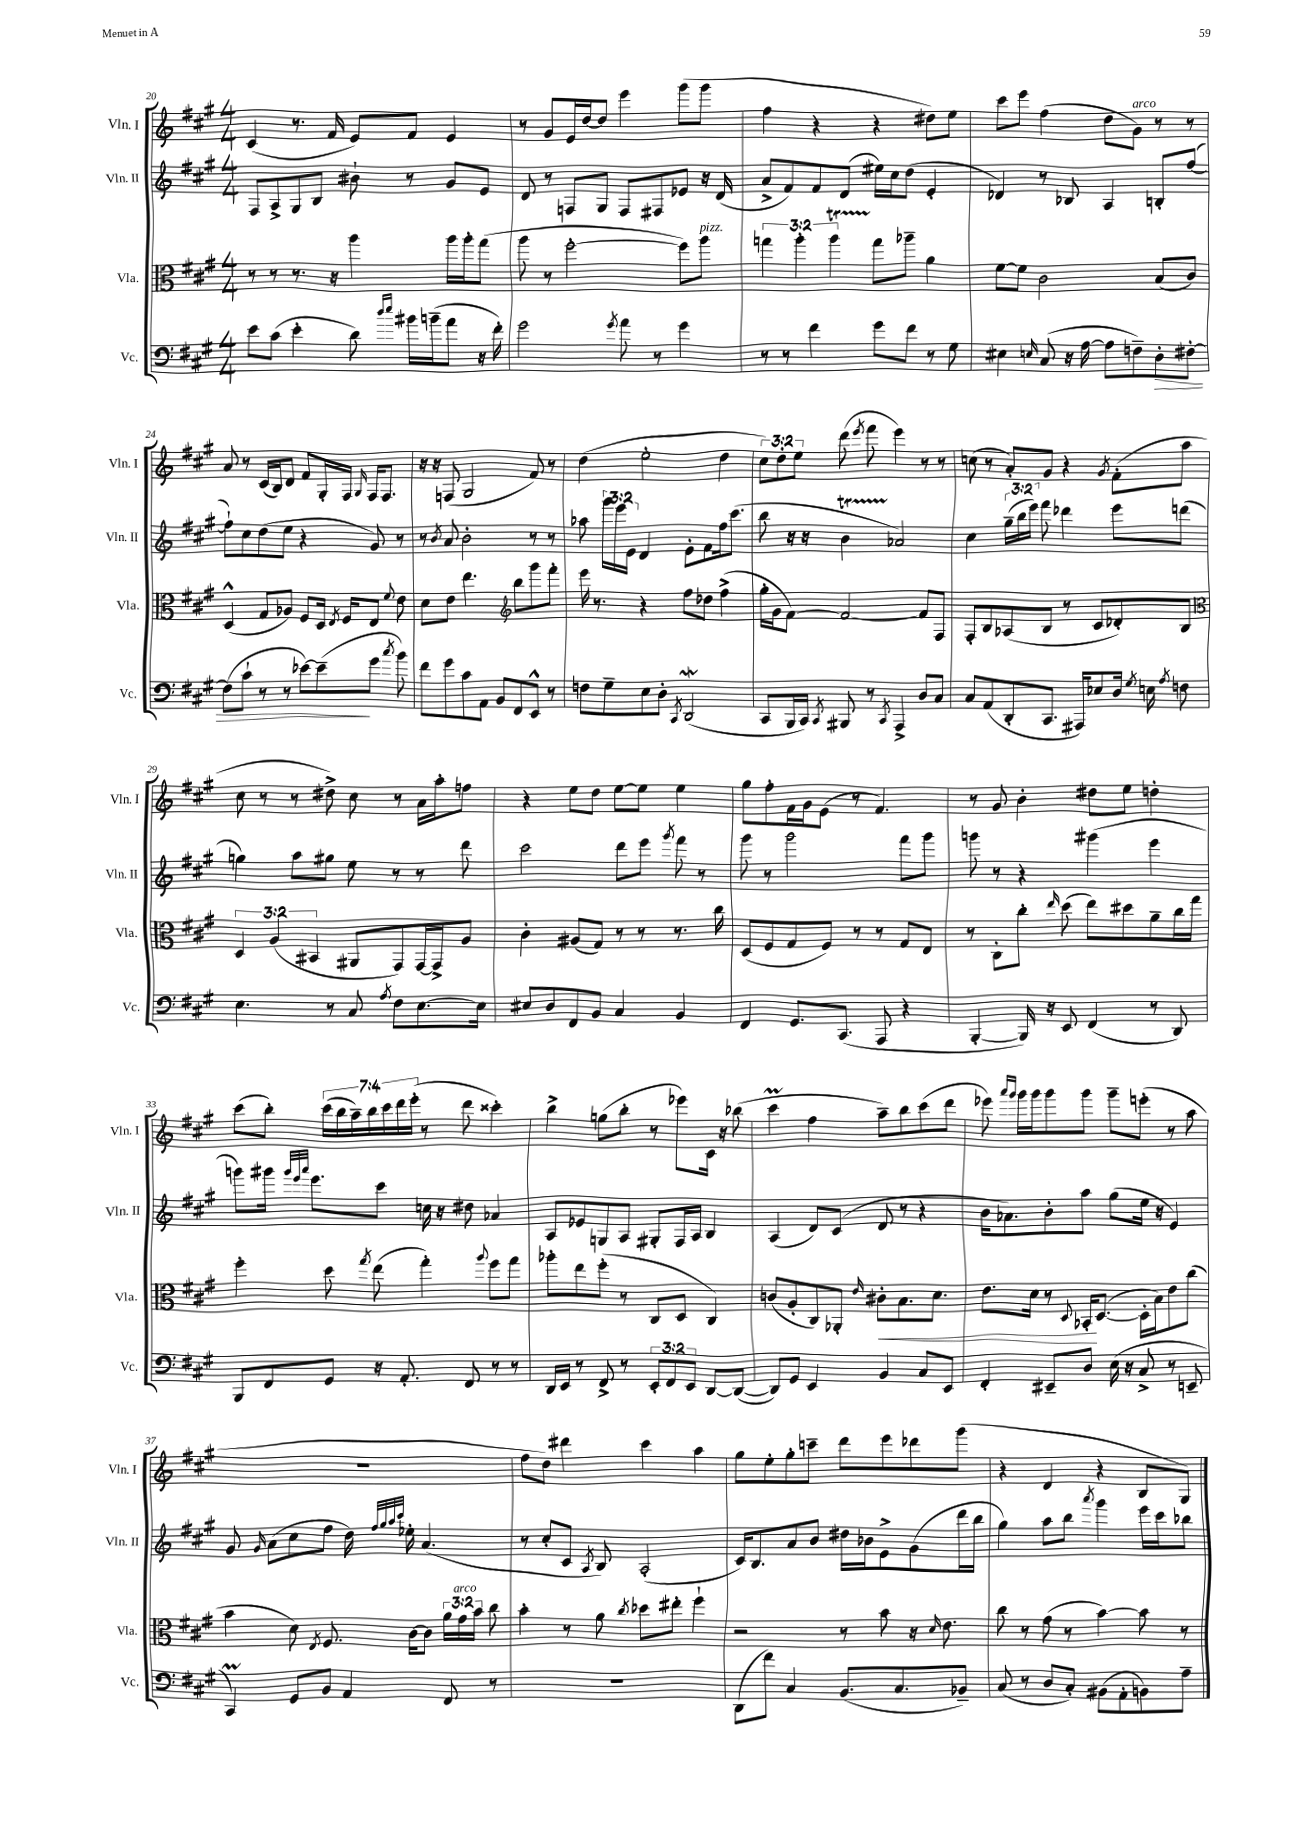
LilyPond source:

<<
\new StaffGroup <<
\new Staff = "s0" \with { instrumentName = "Vln. I" shortInstrumentName = "Vln. I" } {
    \clef treble \key a \major \numericTimeSignature \time 4/4 \override Staff.TupletNumber.text = #tuplet-number::calc-fraction-text
    \autoBeamOff cis'4( r8. fis'16 e'8[) fis'8] e'4 |
    r8 gis'8[ e'16 d''16~ d''8] e'''4 gis'''8[( gis'''8] |
    fis''4 r4 r4 dis''8[) e''8] |
    cis'''8[ e'''8] fis''4( d''8[ gis'8]^\markup { \italic "arco" }) r8 r8 |
    a'8 r8 cis'16[( b16) d'8] fis'8[ gis16-. fis16] \grace { gis16 } fis16[ fis8.] |
    r16 r16 f8( gis2 fis'8) r8 |
    d''4( e''2-. d''4 |
    \tuplet 3/2 { cis''8[) d''8-. e''8] } d'''8( \acciaccatura { e'''8 } fis'''8 e'''4) r8 r8 |
    c''8( r8 a'8[-.) gis'8] r4 \acciaccatura { gis'8 } fis'8[-.( a''8] |
    cis''8 r8 r8 dis''8->) cis''8 r8 a'16[ a''16-. f''8] |
    r4 e''8[ d''8] e''8[~ e''8] e''4 |
    gis''8[ fis''8-. fis'16 gis'16 e'8]( r8 fis'4.) |
    r8 gis'8 b'4-. dis''8[ e''8] d''4-. |
    cis'''8[( b''8]-.) \tuplet 7/4 { cis'''16[( b''16 a''16--) b''16 cis'''16 d'''16 e'''16]-.( } r8 d'''8 cisis'''4-.) |
    b''4-> g''8[( b''8]-. r8 ees'''8[) cis'16] r16 bes''8( |
    cis'''4\prall fis''4 a''8[--) b''8 cis'''8( d'''8] |
    ees'''8) \grace { a'''16[ gis'''16] } gis'''16[ gis'''16 gis'''8 gis'''8] gis'''8[-- e'''8]-.( r8 a''8 |
    R1 |
    fis''8[ d''8]) dis'''4 cis'''4 a''4 |
    gis''8[ e''8-. gis''8-. c'''8]-- d'''8[ e'''8 des'''8 gis'''8]( |
    r4 d'4 r4 b8[ gis8]) \bar "|." |
}
\new Staff = "s1" \with { instrumentName = "Vln. II" shortInstrumentName = "Vln. II" } {
    \clef treble \key a \major \numericTimeSignature \time 4/4 \override Staff.TupletNumber.text = #tuplet-number::calc-fraction-text
    \autoBeamOff fis8[ a8-> gis8 b8] bis'8-! r8 gis'8[ e'8] |
    d'8 r8 f8[ gis8] f8[ fis8 ees'8] r16 d'16( |
    a'8[-> fis'8) fis'8 d'8]( eis''16[) cis''16 d''8]( e'4-. |
    des'4) r8 bes8 a4 b8[-. fis''8]~( |
    fis''8[-!) cis''8 d''8( e''8] r4 gis'8) r8 |
    r8 \acciaccatura { b'8 } a'8 b'2-. r8 r8 |
    aes''8 \tuplet 3/2 { gis'''16[ e'''16 e'16] } d'4 e'8[-. fis'8 fis''16 cis'''8.]( |
    b''8 r16 r16 b'4\startTrillSpan aes'2\stopTrillSpan) |
    cis''4 \tuplet 3/2 { gis''16[--( b''16 e'''16]) } fis'''8 des'''4 e'''8[ d'''8]( |
    g''4) a''8[ gis''8] e''8 r8 r8 d'''8 |
    cis'''2 d'''8[ e'''8] \acciaccatura { gis'''8 } fis'''8 r8 |
    gis'''8 r8 gis'''2 fis'''8[ gis'''8] |
    g'''8 r8 r4 gis'''4( e'''4 |
    g'''8[) gis'''16] \grace { gis'''32[ e'''32 a'''32] } e'''8.[ cis'''8] c''16 r16 dis''8 aes'4 |
    a8[ ees'8 g8 a8] gis8[-. fis16 a16] b4 |
    a4( d'8[) cis'8]( d'8 r8 r4 |
    b'16[ aes'8.) b'8-. a''8] gis''8[( e''16] r16 e'4) |
    gis'8 \grace { gis'16 } a'8[( cis''8 fis''8] d''16) \grace { fis''32[ gis''32 a''32 cis'''32] } ees''16-. a'4.( |
    r8 cis''8[-. cis'8] \acciaccatura { a8 } b8) a2-.( |
    cis'16[) b8. a'8 b'8] dis''16[ bes'16 e'8-> gis'8( d'''16 b''16] |
    gis''4) a''8[ b''8] \acciaccatura { a'''8 } gis'''4 e'''16[ cis'''16 bes''8] \bar "|." |
}
\new Staff = "s2" \with { instrumentName = "Vla." shortInstrumentName = "Vla." } {
    \clef alto \key a \major \numericTimeSignature \time 4/4 \override Staff.TupletNumber.text = #tuplet-number::calc-fraction-text
    \autoBeamOff r8 r8 r8. r16 a''4 a''16[ a''16-. gis''8]( |
    a''8 r8 fis''2~-. fis''8[) a''8]^\markup { \italic "pizz." } |
    \tuplet 3/2 { g''4 a''4-. a''4\startTrillSpan } g''8[\stopTrillSpan aes''8]-- a'4 |
    fis'8[~ fis'8] cis'2 b8[( cis'8]) |
    d4-^( gis8[ aes8]) fis8[ d16] \acciaccatura { e8 } fis16[ e8] \appoggiatura { fis'8 } e'8 |
    d'8[ e'8] e''4. \clef treble b''8[ gis'''8 fis'''8]-. |
    e'''16 r8. r4 fis''8[ des''8] fis''4->( |
    gis''16[-. gis'16 fis'8]~) fis'2~ fis'8[ fis8] |
    fis8[-. b8 aes8( b8] r8 cis'8[ des'8-.) b8] |
    \clef alto \tuplet 3/2 { d4 a4( bis,4 } ais,8[ gis,8) gis,16~ gis,16-> a8] |
    cis'4-. ais8[( gis8]) r8 r8 r8. cis''16 |
    d8[( fis8 gis8 fis8]) r8 r8 gis8[ e8] |
    r8 cis8[-. cis''8]-. \grace { e''16 } d''8( e''8[) dis''8 a'8-- cis''16 gis''16] |
    fis''4-. d''8 \acciaccatura { gis''8 } e''8( gis''4-.) \appoggiatura { a''8 } fis''8[ gis''8] |
    aes''8[-. e''8 fis''8]-.( r8 cis8[ d8] cis4) |
    c'8[( a8-. cis8) aes,8]-. \grace { e'16 } cis'8[-.\< b8. d'8.] |
    e'8.[ d'16] r8 \appoggiatura { d8 } bes,16[-.\! d8.]~( d16[-. b16) e'8 cis''8]( |
    b'4 d'8) \acciaccatura { e8 } fis8. cis'16[~ cis'8] \tuplet 3/2 { a'16[ gis'16^\markup { \italic "arco" } b'16] } cis''8 |
    b'4-. r8 a'8 \acciaccatura { cis''8 } des''8[ eis''8]-. fis''4-! |
    r2 r8 b'8 r16 \grace { d'16 } e'8. |
    cis''8 r8 gis'8( r8 b'4~) b'8 r8 \bar "|." |
}
\new Staff = "s3" \with { instrumentName = "Vc." shortInstrumentName = "Vc." } {
    \clef bass \key a \major \numericTimeSignature \time 4/4 \override Staff.TupletNumber.text = #tuplet-number::calc-fraction-text
    \autoBeamOff e'8[ cis'8]( e'4-. d'8) \grace { d''16[ e''16] } bis'16[ b'16--( a'8] r16 fis'16-.) |
    gis'2 \acciaccatura { gis'8 } a'8 r8 gis'4 |
    r8 r8 fis'4 gis'8[ fis'8] r8 gis8 |
    eis4 \grace { e16 } cis8( r16 a16~ a8[ f8--) d8-.\> fis8]~-. |
    fis8[( cis'8]-! r8 r8 ees'8[~) ees'8--\!( gis'8] \acciaccatura { cis''8 } b'8) |
    fis'8[ gis'8 cis'8 a,8] b,8[ fis,8 e,8]-^ r8 |
    f8[ gis8-- e8 d8]-. \acciaccatura { cis,8 } d,2\mordent( |
    cis,8[ b,,16 cis,16]) \acciaccatura { cis,8 } bis,,8 r8 \acciaccatura { cis,8 } a,,4-> d8[ cis8] |
    cis8[ a,8( d,8-. cis,8.] ais,,16[) ees8 d16] \acciaccatura { gis8 } e16 \acciaccatura { a8 } f8 |
    e4. r8 cis8 \acciaccatura { a8 } fis8[ e8.~ e16] |
    eis8[ d8 fis,8 b,8] cis4 b,4 |
    fis,4 gis,8.[ cis,8.]( a,,8 r4 |
    b,,4~-. b,,16) r16 e,8 fis,4( r8 d,8) |
    b,,8[ fis,8 gis,8] r16 a,8.-. fis,8 r8 r8 |
    d,16[ e,16] r8 fis,8-> r8 \tuplet 3/2 { e,8[-. fis,8 e,8] } d,8[~ d,8]~( |
    d,8[) gis,8] e,4 b,4 cis8[ e,8] |
    fis,4-. eis,8[-- d8] e16( r16 cis8-> r8 e,8-- |
    cis,4\prall) gis,8[ b,8] a,4 fis,8 r8 |
    R1 |
    d,8[( fis'8]) cis4 b,8.[( cis8. bes,8]--) |
    cis8( r8 d8[ cis8]-.) bis,8[( a,8-. b,8) a8]-- \bar "|." |
}
>>
>>
\layout { \context { \Score currentBarNumber = #20 } }
